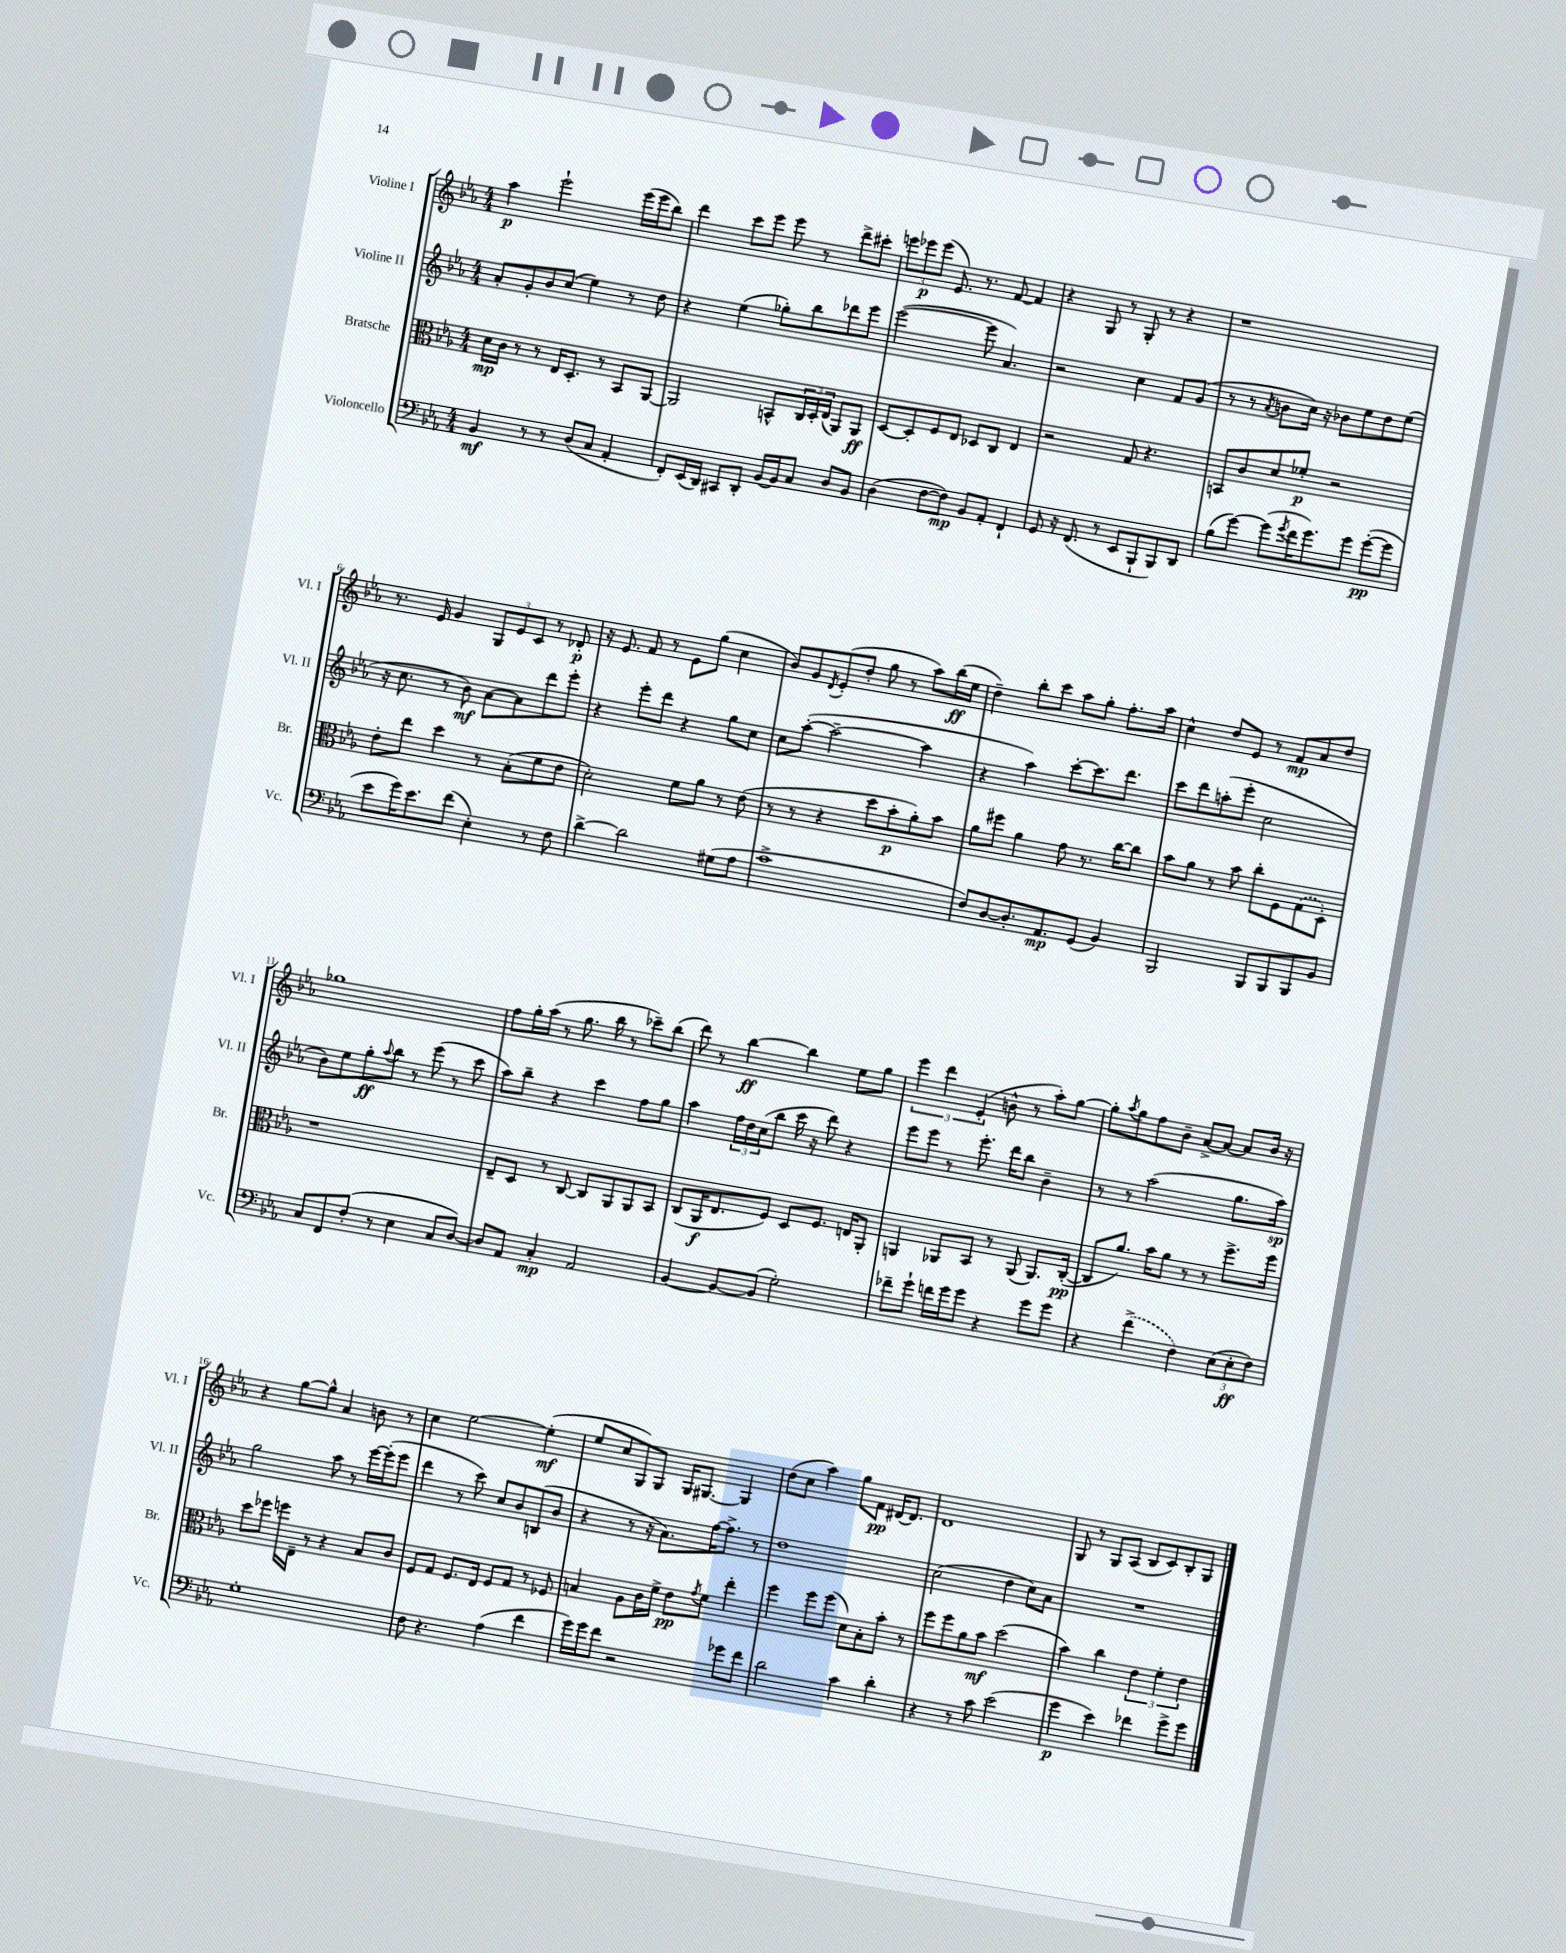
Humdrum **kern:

**kern	**kern	**kern	**kern
*staff4	*staff3	*staff2	*staff1
*clefF4	*clefC3	*clefG2	*clefG2
*k[b-e-a-]	*k[b-e-a-]	*k[b-e-a-]	*k[b-e-a-]
*M4/4	*M4/4	*M4/4	*M4/4
4BB-	16d	8a-'	4aa-
.	16c	.	.
.	8r	8g'	.
8r	8r	8b-	2eee-`
8r	16E-	(8cc	.
.	8.D'	.	.
(8D	.	4ee-)	.
8C	8r	.	.
4AA-'	8BB-	8r	(16eee-
.	.	.	16eee-
.	[8AA-	8dd	8bb-)
=	=	=	=
8FF')	2AA-]	4r	4ddd
(16EE-	.	.	.
16DD)	.	.	.
8CC#	.	(4ee-	8ccc
8DD'	.	.	8eee-
[16BB-	8BB^^	8gg-')	8eee-
16BB-]	.	.	.
8C	24C	8bb-	8r
.	24D'	.	.
.	(24E-	.	.
8D	8AA-)	8ddd-	8ddd^
8BB-	8AA-	8eee-	8ccc#'
=	=	=	=
(4D	[8D	([2eee-	12eee
.	.	.	12eee-
.	8D']	.	.
.	.	.	(12eee-
[8F	8F	.	8.e-)
8F])	8E-	.	.
.	.	.	8.r
8BB-	8D-	8eee-]	.
8AA-'	8C	4.a-)	[8f
4FF`	4E-	.	4f]
=	=	=	=
8GG	2r	2r	4r
16r	.	.	.
(8.FF	.	.	.
.	.	.	8G
8r	.	.	8r
8EE-	8G	4cc	8G'
8BBB-`	4.r	.	8r
8BBB-)	.	8f	4r
8DD	.	(8g	.
=	=	=	=
(8B-	8BB	8r	1r
[8g)	8c	8r	.
.	.	8qa-	.
(8g]	8d	8b	.
8qg	.	.	.
16f	8f-'	16cc)	.
8.g)	.	16r	.
.	2r	8b-	.
8g	.	8ee-	.
([8g'	.	8dd	.
8g]	.	(8ee-	.
=	=	=	=
8e-	8e-'	16r	8.r
.	.	8.cc	.
16g)	8ee-	.	.
8.e-	.	.	16e-
.	4dd	8r	4g
(8f	.	8b-)	.
4E-')	8r	[8a-	12G
.	.	.	12e-
.	(8B-'	8a-]	.
.	.	.	12c
8r	8f	8ddd	8r
8F	8e-	8eee-'	8d-'
=	=	=	=
[4d^	2d')	4r	16r
.	.	.	8.e-
2d]	.	8eee-'	8f
.	.	8ddd	8r
.	8f	4r	8e-
.	8a-	.	(8gg
(8G#	8r	8gg	4cc
8A-	(8e-	8cc	.
=	=	=	=
1c^	8r	8cc	8b-)
.	8r	([8aa-'	8g
.	.	.	8qd
.	4r	2aa-~_	(8e-'
.	.	.	8dd'
.	8dd	.	8gg
.	8b-'	.	8r
.	8a-')	4aa-]	8aa-)
.	8b-	.	(16bb-
.	.	.	16ee-
=	=	=	=
8F)	8a-	4r	4dd~)
[8D	8ff#	.	.
8.D']	4a-	4aa-)	8bb-'
.	.	.	8ccc
8.AA-	.	.	.
.	8g	[8ccc'	8aa-
(8GG	8.r	8.ccc]	8gg'
4BB-)	.	.	8.ff'
.	[16cc	8.ddd	.
.	8cc]	.	.
.	.	.	16aa-
=	=	=	=
2BBB-	8b-	8ccc	4cc^^
.	8a-	8ddd	.
.	8r	(8aa'	8dd
.	8b-	8eee-'	8e-
8BBB-	8cc'	2cc	8r
8BBB-	8F	.	8f
8BBB-	(8G	.	8a-
8BB-	8D')	.	8dd
=	=	=	=
8C	1r	8b-)	1gg-
8FF	.	8ee-	.
(8F'	.	8gg'	.
.	.	8qqaa-	.
8r	.	8bb-	.
4E-	.	8r	.
.	.	(8eee-	.
8C	.	8r	.
[8D)	.	8ccc	.
=	=	=	=
8D]	8E-~	8aa-)	8ff
8AA-	8D	8bb-~	16gg'
.	.	.	(16aa-
4C'	8r	4r	8r
.	[8C	.	8.gg
2AA-	8C]	4ccc	.
.	.	.	16bb-
.	8AA-	.	8r
.	8AA-	8ff	8ccc-~)
.	8BB-	8gg	(8bb-
=	=	=	=
[4BB-	(8C	4aa-	8ddd)
.	16AA-	.	8r
.	8.E-	.	.
8BB-_	.	24ff	[4bb-
.	.	24dd	.
.	.	(24cc	.
(8BB-]	8F)	8bb-	.
2G')	8D	16ccc	4bb-]
.	.	16r	.
.	8.F	8ddd)	.
.	.	4r	8ee-
.	16E	.	.
.	8AA-'	.	8gg
=	=	=	=
8f-~	4AA	8eee-	6eee-
8g`	.	8eee-	.
.	.	.	6ddd
16f	8AA-	8r	.
16g	.	.	.
.	.	.	(6e-'
8g	8BB-	8.eee-'	.
4r	8r	.	8b^^
.	.	16ddd	.
.	(8AA-	8bb-	8r
8g	8.AA-)	4b-~	8aa-')
8g	.	.	[8gg
.	([16C'	.	.
=	=	=	=
4r	8C]	8r	8gg']
.	.	.	8qaa-
.	8.a-)	8r	8gg
(4f^	.	(2aa-	8ff
.	16b-	.	.
.	8a-	.	8b-~
4F)	8r	.	[8a-^
.	8r	.	8a-_
(12E-	8.ff^	8.gg	8a-]
12E-'	.	.	.
.	.	.	16b-
12F)	.	.	.
.	16ff	16aa-)	16r
=	=	=	=
1G'	8dd	2gg	4r
.	8ff-	.	.
.	16ff	.	[8gg
.	16E-~	.	.
.	8r	.	8gg^^]
.	4r	8aa-	4a-
.	.	8r	.
.	8B-	[16eee-	8b
.	.	(16eee-']	.
.	8c	8eee-	8r
=	=	=	=
8F	8F	4ddd	4cc
4.r	8G	.	.
.	8.F	8r	[2ee-
.	.	8ccc)	.
.	16E-	.	.
(4A-	8F	8cc	.
.	8G	8b-	.
4f	8r	(8B	(4ee-']
.	8F-	8b-	.
=	=	=	=
16g)	4B	4r	8ee-
16g	.	.	.
8f	.	.	8cc
2r	8A-	8r	8G)
.	16c	16r	8G
.	16f^	8.a-)	.
.	8e-	.	16G
.	.	.	[8.G#
.	8qg	.	.
.	8f	[16ff	.
.	.	8.ff^]	.
8g-	4ee-'	.	4G#]
8f	.	8r	.
=	=	=	=
2d	4ff	1dd	(8dd
.	.	.	8cc
.	8ff	.	4aa-)
.	(8ff	.	.
4c	8d)	.	8gg
.	8B-'	.	8f
4d'	8b-'	.	[16d#
.	.	.	8.d#]
.	8r	.	.
=	=	=	=
4r	8ff	(2cc	1d
.	8ff	.	.
8r	8a-	.	.
8c	8b-	.	.
(2e-	(2dd	4dd	.
.	.	8cc)	.
.	.	8a-	.
=	=	=	=
4g	4b-)	1r	8G
.	.	.	8r
4e-)	4cc	.	8G
.	.	.	(8A-
4f-	6e-	.	8B-
.	.	.	8c)
.	6f'	.	.
8g^	.	.	8B-'
.	6e-	.	.
8g	.	.	8G
==	==	==	==
*-	*-	*-	*-
